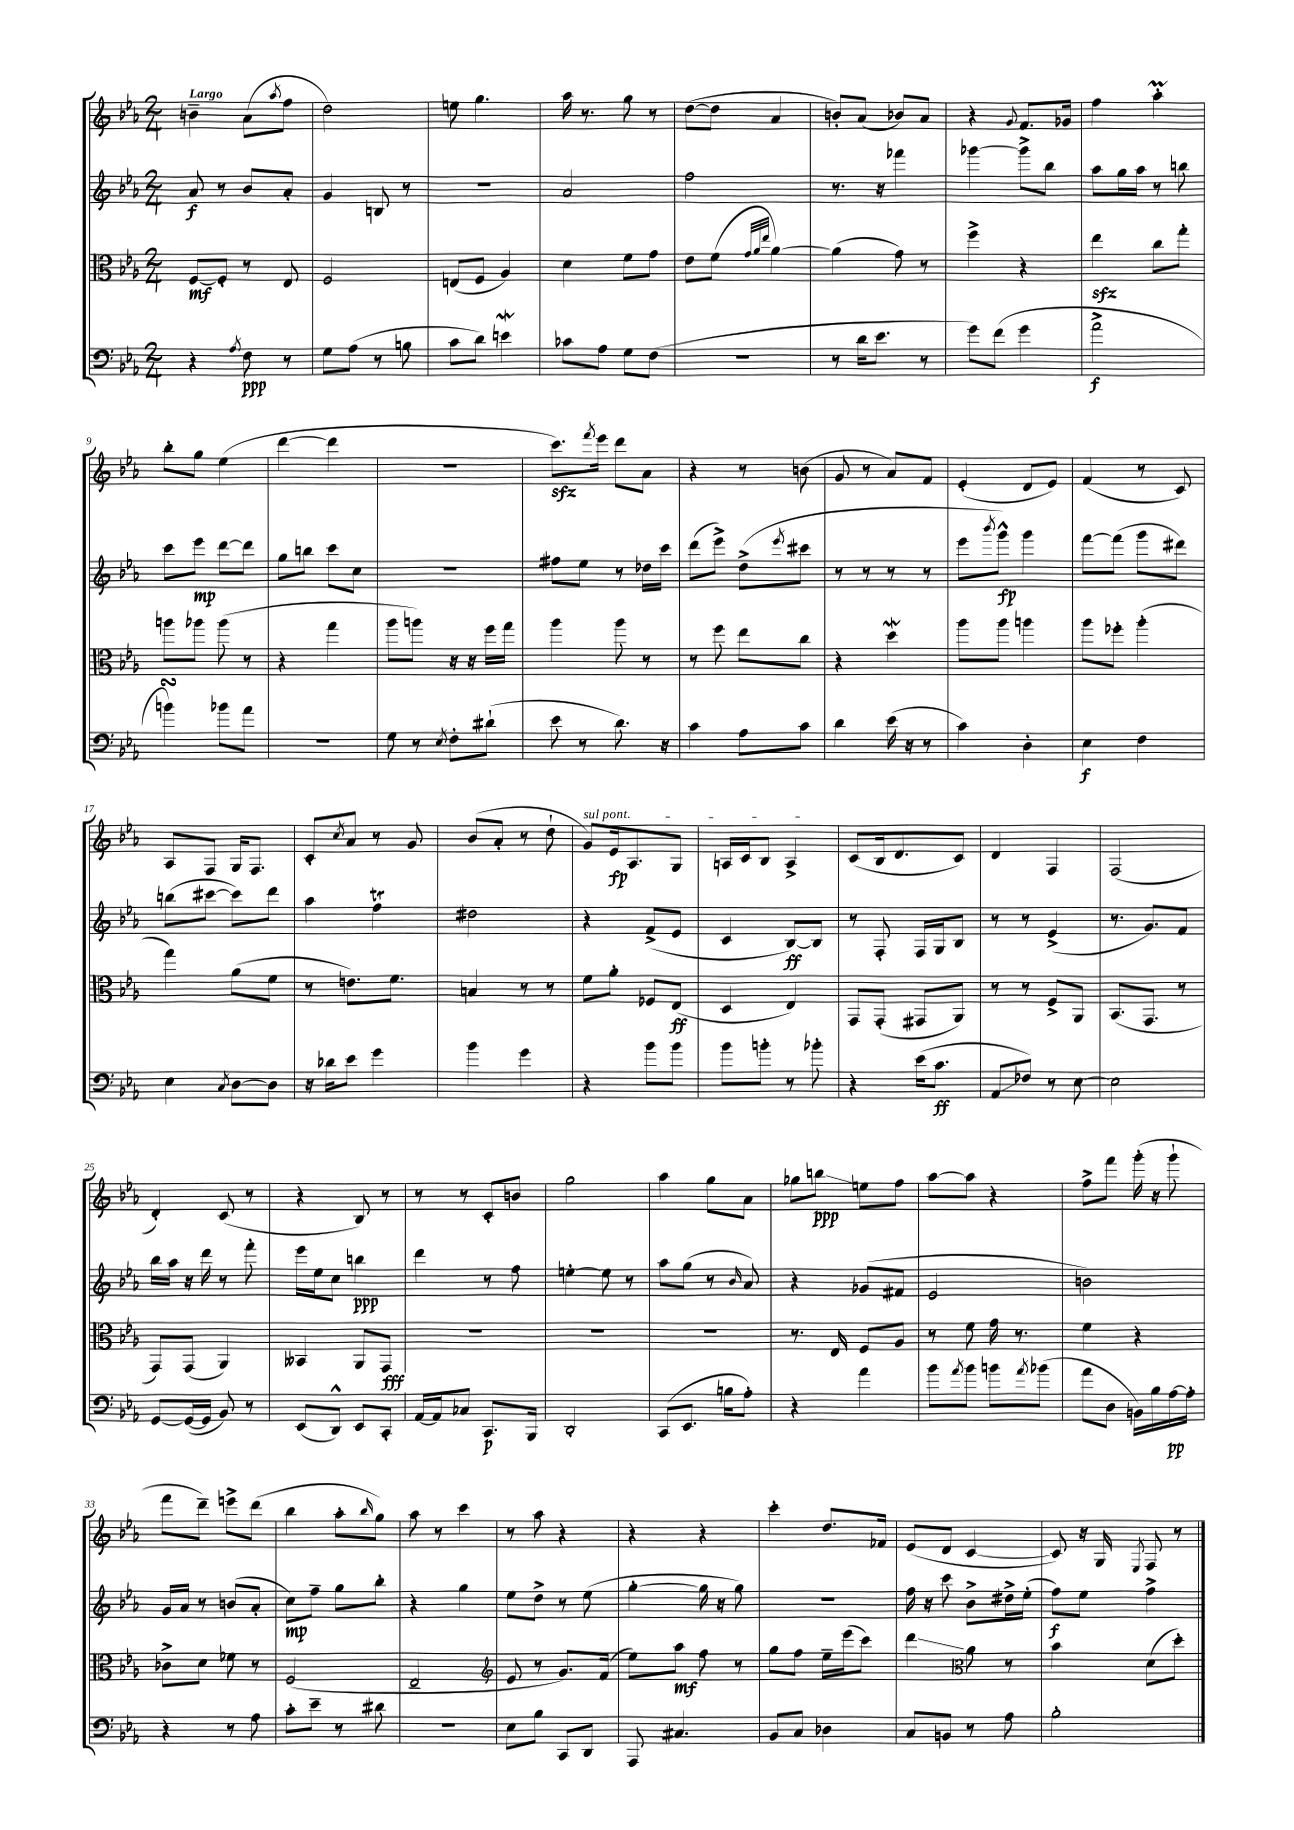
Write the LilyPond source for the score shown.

<<
\new StaffGroup <<
\new Staff = "s0" {
    \clef treble \key ees \major \numericTimeSignature \time 2/4 \tempo "Largo"
    b'4-- aes'8( \acciaccatura { aes''8 } f''8 |
    d''2) |
    e''8 g''4. |
    aes''16 r8. g''8 r8 |
    d''8~( d''8 aes'4 |
    b'8-.) aes'8( bes'8) aes'8 |
    r4 \appoggiatura { g'8 } f'8. ges'16 |
    f''4 aes''4-.\prall |
    bes''8-. g''8 ees''4( |
    d'''4~ d'''4 |
    R2 |
    c'''8.\sfz) \acciaccatura { f'''8 } ees'''16 d'''8 aes'8 |
    r4 r8 b'8( |
    g'8 r8 aes'8) f'8 |
    ees'4-.( d'8 ees'8) |
    f'4( r8 c'8) |
    aes8 f8 g16 f8. |
    c'8-. \acciaccatura { c''8 } aes'8 r8 g'8 |
    bes'8( aes'8-. r8 d''8-! |
    \once \override TextSpanner.bound-details.left.text = \markup { \italic "sul pont." } g'8\startTextSpan) ees'16\fp aes8. g8 |
    a16 c'16 bes8 a4->\stopTextSpan |
    c'8( bes16 d'8. c'8) |
    d'4 f4 |
    f2( |
    d'4-.) c'8( r8 |
    r4 bes8) r8 |
    r8 r8 c'8-. b'8 |
    g''2 |
    aes''4 g''8 aes'8 |
    ges''8 b''8\glissando\ppp e''8 f''8 |
    aes''8~ aes''8 r4 |
    f''8-> f'''8 g'''16-.( r16 g'''8-! |
    f'''8 d'''8--) e'''8-> d'''8( |
    bes''4 aes''8-. \grace { bes''16 } g''8) |
    aes''8 r8 c'''4 |
    r8 aes''8 r4 |
    r4 r4 |
    c'''4-. d''8. fes'16 |
    ees'8( d'8 c'4~ |
    c'8) r16 g16 \acciaccatura { ees8 } f8 r8 \bar "|." |
}
\new Staff = "s1" {
    \clef treble \key ees \major \numericTimeSignature \time 2/4
    aes'8\f r8 bes'8 aes'8-. |
    g'4 b8 r8 |
    R2 |
    aes'2 |
    f''2 |
    r8. r16 fes'''4 |
    ges'''4~ ges'''8-> bes''8 |
    aes''8 g''16 aes''16 r8 b''8 |
    c'''8 ees'''8\mp d'''8~ d'''8 |
    g''8 b''8 c'''8 c''8 |
    R2 |
    fis''8 ees''8 r8 des''16 c'''16 |
    d'''8( ees'''8->) d''8->( \acciaccatura { ees'''8 } cis'''8 |
    r8 r8 r8 r8 |
    ees'''8 \acciaccatura { bes'''8 } g'''8-^\fp) g'''4 |
    f'''8~ f'''8( g'''8 dis'''8) |
    b''8( cis'''8~ cis'''8) d'''8 |
    aes''4 f''4\trill |
    dis''2 |
    r4 f'8->( ees'8 |
    c'4 bes8~\ff) bes8 |
    r8 f8-. f16 g16 bes8 |
    r8 r8 ees'4->( |
    r8. g'8.) f'8 |
    bes''16 aes''16 r16 d'''16 r8 f'''8-. |
    ees'''16 ees''16 c''8 b''4\ppp |
    d'''4 r8 f''8 |
    e''4~-. e''8 r8 |
    aes''8 g''8( r8 \grace { bes'16 } aes'8) |
    r4 ges'8( fis'8 |
    ees'2 |
    b'2) |
    g'16 aes'16 r8 b'8( aes'8-. |
    c''8\mp) f''8-- g''8 bes''8-. |
    r4 g''4 |
    ees''8 d''8-> r8 ees''8( |
    g''4~-. g''16 r16 g''8) |
    R2 |
    f''16 r16 c'''8 bes'8-> dis''16-> ees''16-.( |
    f''8\f) ees''8 f''4-> \bar "|." |
}
\new Staff = "s2" {
    \clef alto \key ees \major \numericTimeSignature \time 2/4
    f8~\mf f8-. r8 ees8 |
    f2 |
    e8( f8 aes4) |
    d'4 f'8 g'8 |
    ees'8 f'8( \grace { g'32 aes'32 ees''32 } aes'4~) |
    aes'4( g'8) r8 |
    f''4-> r4 |
    ees''4\sfz c''8 g''8-. |
    a''8 aes''8 aes''8( r8 |
    r4 g''4 |
    aes''8 a''8) r16 r16 f''16 g''16 |
    aes''4 aes''8 r8 |
    r8 f''8 ees''8 c''8 |
    r4 d''4\mordent |
    aes''8 aes''8 a''4 |
    aes''8 fes''8-. aes''4-.( |
    g''4) aes'8( f'8 |
    r8 e'8.) f'8. |
    b4 r8 r8 |
    f'8 aes'8-. fes8 ees8\ff( |
    d4 ees4) |
    g,8 g,8-.( gis,8 aes,8) |
    r8 r8 f8-> aes,8 |
    bes,8.( g,8. r8 |
    g,8) g,8( aes,4) |
    beses,4 aes,8 g,8\fff |
    R2 |
    R2 |
    r2 |
    r8. ees16 f8 aes8 |
    r8 f'8 g'16 r8. |
    f'4 r4 |
    ces'8-> d'8 fes'8 r8 |
    f2( |
    ees2-- |
    \clef treble ees'8 r8 g'8.) f'16( |
    ees''8) aes''8\mf f''8 r8 |
    g''8 f''8 ees''16-- ees'''16( c'''8) |
    d'''4\glissando \clef alto aes'8 r8 |
    bes'4 d'8( d''8-.) \bar "|." |
}
\new Staff = "s3" {
    \clef bass \key ees \major \numericTimeSignature \time 2/4
    r4 \acciaccatura { aes8 } f8\ppp r8 |
    g8 aes8( r8 b8 |
    c'8 d'8) e'4\mordent |
    ces'8 aes8 g8 f8( |
    R2 |
    r8 d'16 ees'8. r8 |
    g'8) f'8( g'4 |
    aes'2->\f |
    b'4\turn) bes'8 aes'8 |
    r2 |
    g8 r8 \acciaccatura { ees8 } f8-. dis'8-!( |
    ees'8 r8 d'8.) r16 |
    c'4 aes8 c'8 |
    d'4 ees'16( r16 r8 |
    c'4) d4-. |
    ees4\f f4 |
    ees4 \acciaccatura { c8 } d8~ d8 |
    r16 des'16 ees'8 g'4 |
    bes'4 g'4 |
    r4 bes'8 bes'8 |
    bes'8 b'8-. r8 bes'8-. |
    r4 ees'16( c'8.\ff |
    aes,8\glissando fes8) r8 ees8~ |
    ees2 |
    g,8~ g,16~( g,16 bes,8) r8 |
    ees,8( d,8-^) ees,8 c,8-. |
    aes,16~ aes,16 ces8 c,8.\p bes,,16 |
    d,2-. |
    c,8( ees,8. b16 aes8-.) |
    r4 aes'4 |
    bes'8 \acciaccatura { aes'8 } bes'8 b'8 \acciaccatura { aes'8 } bes'8( |
    aes'8 d8 b,16) bes16 aes16~\pp aes16-. |
    r4 r8 aes8 |
    c'8-. ees'8-- r8 dis'8 |
    r2 |
    ees8 bes8 c,8 d,8 |
    aes,,8 cis4. |
    bes,8 c8 des4 |
    c8 b,8 r8 aes8 |
    bes2-. \bar "|." |
}
>>
>>
